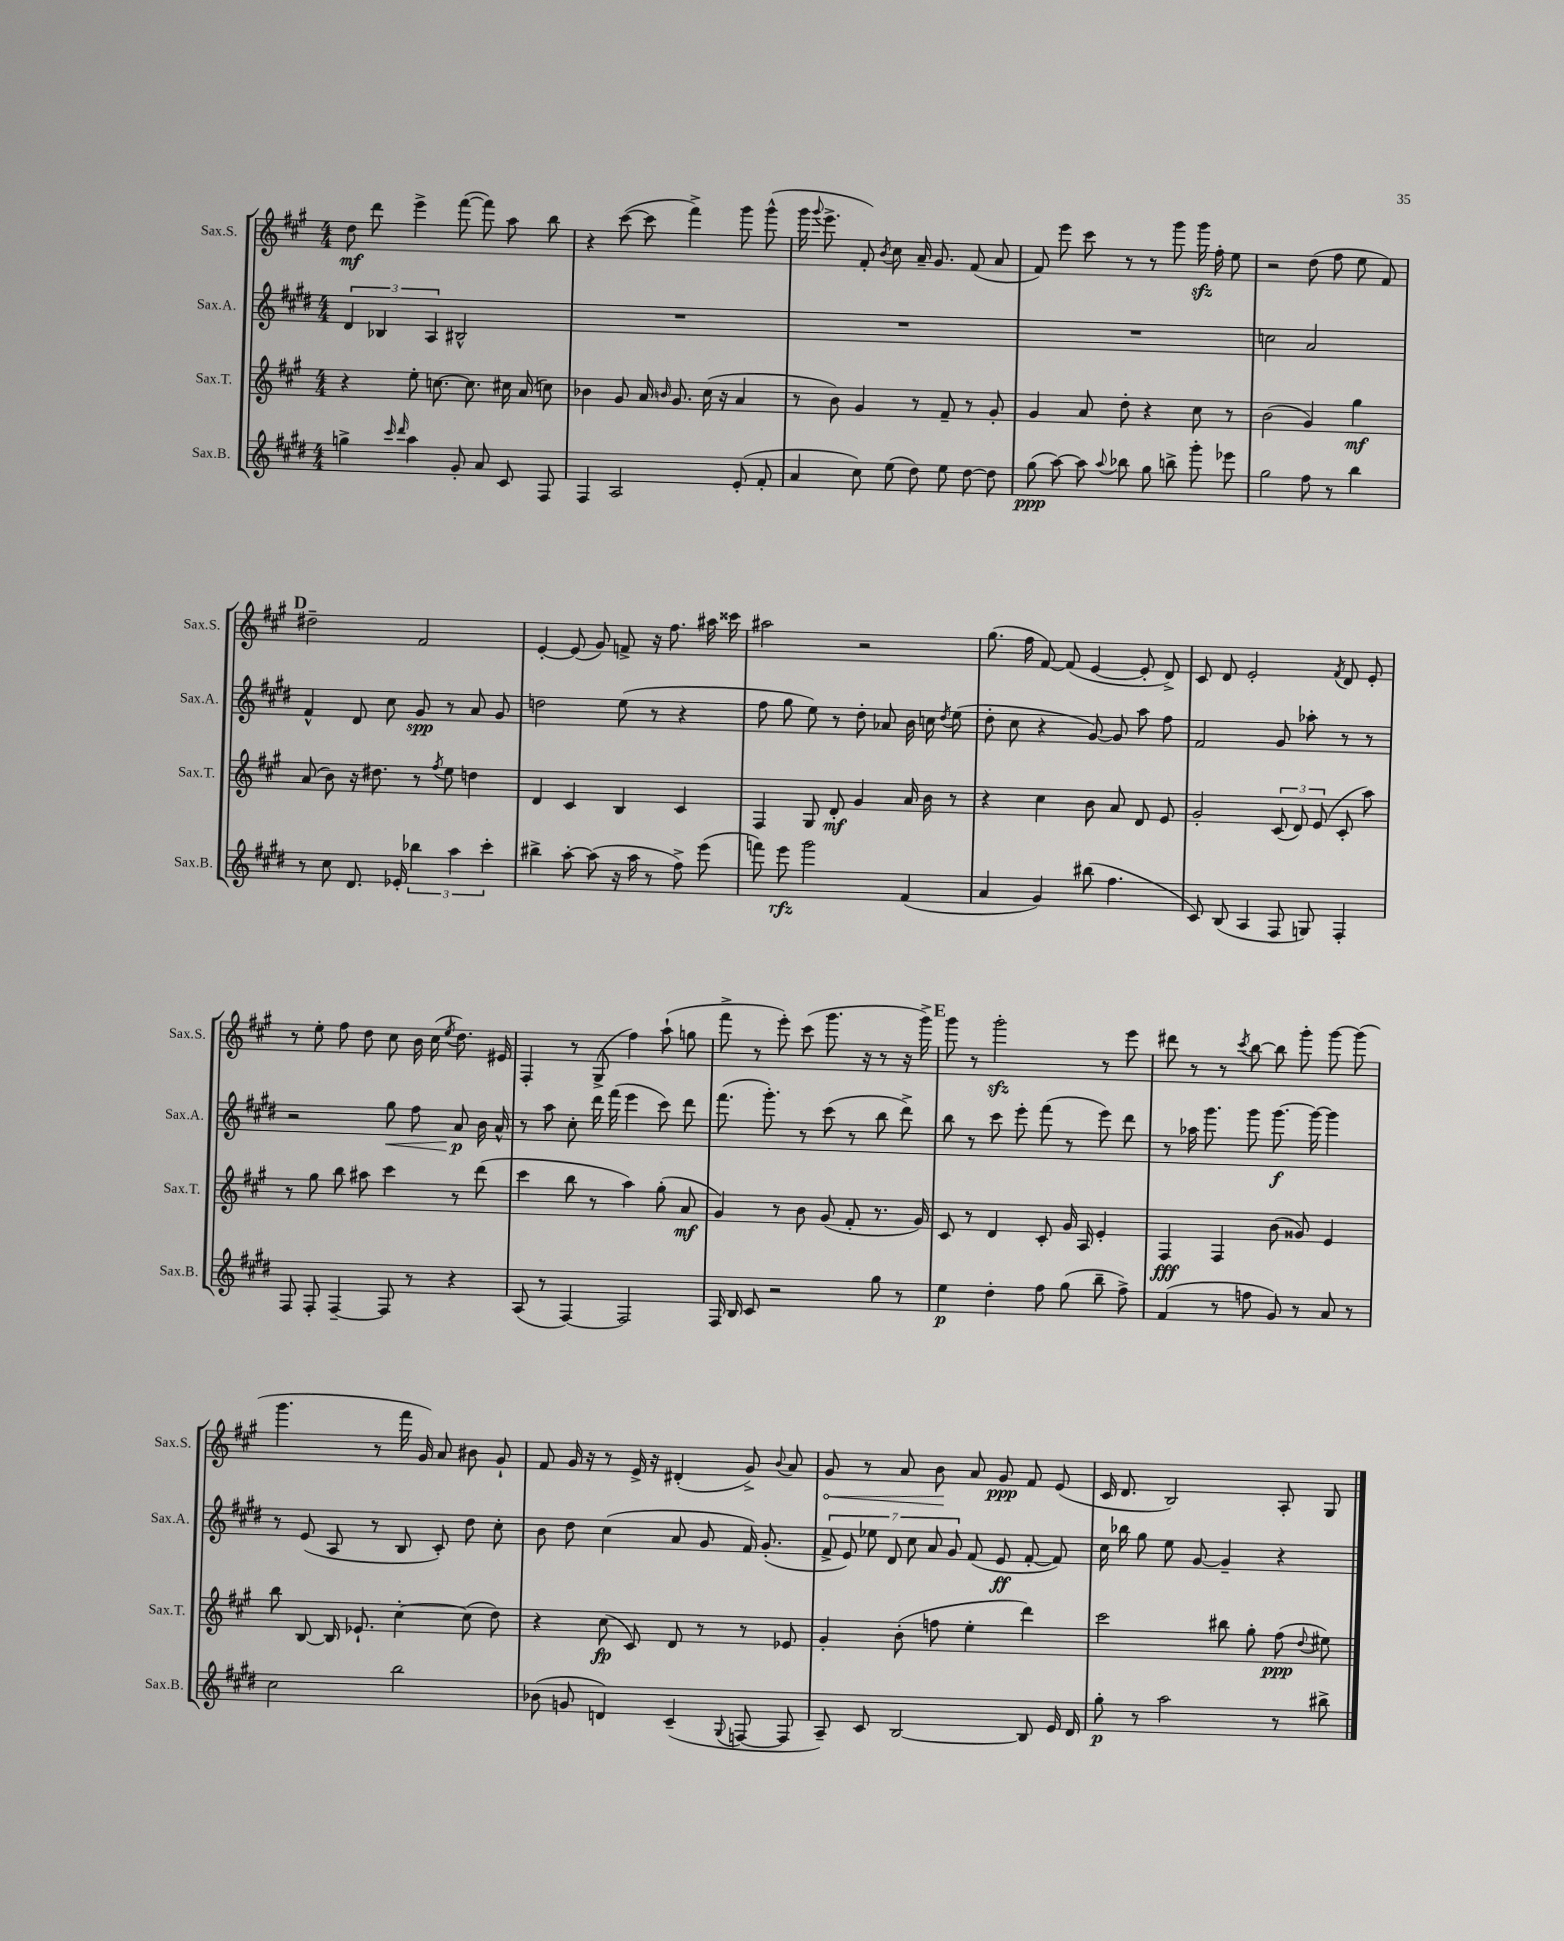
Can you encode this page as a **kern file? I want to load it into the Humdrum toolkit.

**kern	**kern	**kern	**kern
*staff4	*staff3	*staff2	*staff1
*clefG2	*clefG2	*clefG2	*clefG2
*k[f#c#g#d#]	*k[f#c#g#]	*k[f#c#g#d#]	*k[f#c#g#]
*M4/4	*M4/4	*M4/4	*M4/4
4gg^\	4r	6d#/	8dd\
.	.	.	8ddd\
.	.	6B-/	.
16qqccc#/	.	.	.
16qqddd#/	.	.	.
4aa\	8ee'\	.	4eee^\
.	.	6A/	.
.	[8.cc\	.	.
8g#'/	.	2B#^^/	([8fff#\
.	8.cc\]	.	.
8a/	.	.	8fff#\])
8c#/	16cc#\	.	8aa\
.	(16a/	.	.
8F#/	8cc\)	.	8bb\
=	=	=	=
4F#/	4b-\	1r	4r
2A/	8g#/	.	([8ccc#\
.	16a/	.	8ccc#\]
.	16qqb/	.	.
.	8.g#/	.	.
.	.	.	4fff#^\)
.	(16cc#\	.	.
.	16r	.	.
(8e'/	4a/	.	8ggg#\
8f#'/	.	.	(8ggg#^^\
=	=	=	=
4a/	8r	1r	16ggg#\
.	.	.	8qqggg#/
.	.	.	8.eee^\
.	8b\)	.	.
8cc#\)	4g#/	.	8f#'/)
.	.	.	8qb/
(8ee\	.	.	8cc#\
8dd#\)	8r	.	16a~/
.	.	.	8.g#/
8ee\	8f#~/	.	.
[8dd#\	8r	.	(8f#/
8dd#\]	8g#'/	.	8a/
=	=	=	=
(8gg#\	4g#/	1r	8f#/)
[8aa\)	.	.	8eee\
8aa\]	8a/	.	8ccc#\
8qqaa/	.	.	.
8bb-\	8dd'\	.	8r
8gg#\	4r	.	8r
8bb^\	.	.	8ggg#\
8ggg#'\	8cc#\	.	16ggg#\
.	.	.	16ff#'\
8eee-\	8r	.	8ee\
=	=	=	=
2gg#\	(2b\	2cc\	2r
8ff#\	4g#/)	2a/	(8dd\
8r	.	.	8ff#\
4bb\	4gg#\	.	8ee\
.	.	.	8f#/)
=	=	=	=
8r	(8a/	4f#^^/	2dd#~\
8cc#\	8b\)	.	.
8.d#/	16r	8d#/	.
.	8.dd#\	.	.
.	.	8cc#\	.
16e-'/	.	.	.
6bb-\	8r	8g#/	2f#/
.	8qff#/	.	.
.	8ee\	8r	.
6aa\	.	.	.
.	4dd\	8a/	.
6ccc#'\	.	.	.
.	.	8g#/	.
=	=	=	=
4bb#^\	4d/	2dd\	[4e'/
[8aa'\	4c#/	.	(8e/]
(8aa\]	.	.	8g#/)
16r	4B/	(8ee\	8f^/
16aa\	.	.	.
8r	.	8r	16r
.	.	.	8.ff#\
8ff#^\)	4c#/	4r	.
(8eee\	.	.	16aa#\
.	.	.	16ccc##\
=	=	=	=
8fff\)	4F#/	8ff#\	2aa#\
8eee\	.	8gg#\	.
2ggg#\	8G#/	8ee\)	.
.	8d'/	8r	.
.	4g#/	8dd#'\	2r
.	.	8a-/	.
(4f#/	16a/	16b\	.
.	16b\	16cc\	.
.	.	8qdd#/	.
.	8r	(8ee\	.
=	=	=	=
4a/	4r	8dd#'\	(8.gg#\
.	.	8cc#\	.
.	.	.	16ff#\
4g#/)	4cc#\	4r	[8f#/)
.	.	.	(8f#/]
(8bb#\	8b\	[8g#/)	[4e/
4.ff#\	8a/	8g#/]	.
.	8d/	8aa\	8e'/]
.	8e/	8ff#\	8d^/)
=	=	=	=
8c#/)	2g#'/	2f#/	8c#/
(8B/	.	.	8d/
4A/	.	.	2e'/
8F#/	(12c#/	8g#/	.
.	12d/)	.	.
8G/)	.	8aa-'\	.
.	(12e/	.	.
.	.	.	8qf#/
4F#'/	8c#'/	8r	8d/
.	8aa\)	8r	8e'/
=	=	=	=
8F#/	8r	2r	8r
8F#'/	8gg#\	.	8ee'\
[4F#~/	8bb\	.	8ff#\
.	8aa#\	.	8dd\
8F#/]	4ccc#\	8gg#\	8cc#\
8r	.	8ff#\	16b\
.	.	.	(16cc#\
.	.	.	8qee/
4r	8r	8a/	8.dd\)
.	(8ddd\	16b\	.
.	.	16a^^/	16e#/
=	=	=	=
(8A/	4ccc#\	8r	4F#'/
8r	.	8aa\	.
[4F#/)	8bb\	8cc#'\	8r
.	8r	16ddd#\	(8G#^/
.	.	(16fff#\	.
2F#/]	4aa\)	4eee\	4ff#\)
.	(8gg#'\	8ccc#\)	(8aa`\
.	8a/	8ddd#\	8gg\
=	=	=	=
16F#/	4g#/)	(8.fff#\	8fff#^\
16B/	.	.	.
8c#/	.	.	8r
.	.	8.ggg#'\)	.
2r	8r	.	8eee'\)
.	8b\	8r	(8ccc#\
.	(8g#/	(8ccc#\	8.ggg#\
.	8f#'/	8r	.
.	.	.	16r
8gg#\	8.r	8bb\	8r
8r	.	8ddd#^\)	16r
.	16g#/)	.	16ggg#^\)
=	=	=	=
4ee\	8c#/	8bb\	8ggg#\
.	8r	8r	8r
4dd#'\	4d/	8ccc#\	2ggg#'\
.	.	8eee'\	.
8ff#\	8c#'/	(8fff#\	.
(8gg#\	16g#/	8r	.
.	16A/	.	.
8bb~\	4e'/	8eee\)	8r
8ff#^\)	.	8ddd#\	8eee\
=	=	=	=
(4f#/	4F#/	8r	8ddd#\
.	.	16aa-\	8r
.	.	8.ggg#\	.
8r	4F#/	.	8r
.	.	.	8qccc#/
8ff\	.	8ggg#\	[8bb\
8g#/)	(8b\	[8.ggg#\	8bb\]
8r	8g##/)	.	8ggg#'\
.	.	16ggg#\_	.
8a/	4e/	4ggg#\]	[8ggg#\
8r	.	.	(8ggg#\]
=	=	=	=
2cc#\	8bb\	8r	4.ggg#\
.	[8B/	(8e/	.
.	16B/]	8A/	.
.	8.e-`/	.	.
.	.	8r	8r
2bb\	[4cc#'\	8B/	16fff#\
.	.	.	16g#/)
.	.	8c#'/)	8a/
.	(8cc#\]	8dd#\	8b#\
.	8dd\)	8cc#'\	8g#`/
=	=	=	=
(8b-\	4r	8b\	8f#/
8g/	.	8dd#\	16g#/
.	.	.	16r
4d/)	(8cc#\	(4cc#\	8r
.	8c#/)	.	16e^/
.	.	.	16r
(4c#~/	8d/	8a/	(4d#'/
.	8r	8g#/	.
8qqG#/	.	.	.
[8F/	8r	16f#/)	8g#^/)
.	.	(8.g#'/	.
.	.	.	8qqb/
8F/]	8e-/	.	8a/
=	=	=	=
8A~/)	4g#'/	14f#^/	8g#/
.	.	14e/)	.
8c#/	.	.	8r
.	.	14ee-\	.
.	.	14d#/	.
[2B/	(8b'\	.	8a/
.	.	14cc#\	.
.	.	14a/	.
.	8ff\	.	8b\
.	.	14g#/	.
.	4ee'\	(8f#/	8a/
.	.	8e/	8g#/
8B/]	4ddd\)	[8f#'/	8f#/
16e/	.	8f#/])	(8e/
16d#/	.	.	.
=	=	=	=
8gg#'\	2ccc#\	16cc#\	16c#/
.	.	16bb-\	8.d/
8r	.	8gg#\	.
2aa\	.	8ee\	2B/)
.	.	[8g#/	.
.	8bb#\	4g#~/]	.
.	8gg#'\	.	.
8r	(8ff#\	4r	8A'/
.	8qqdd/	.	.
8bb#^\	8ee#\)	.	8G#/
==	==	==	==
*-	*-	*-	*-
